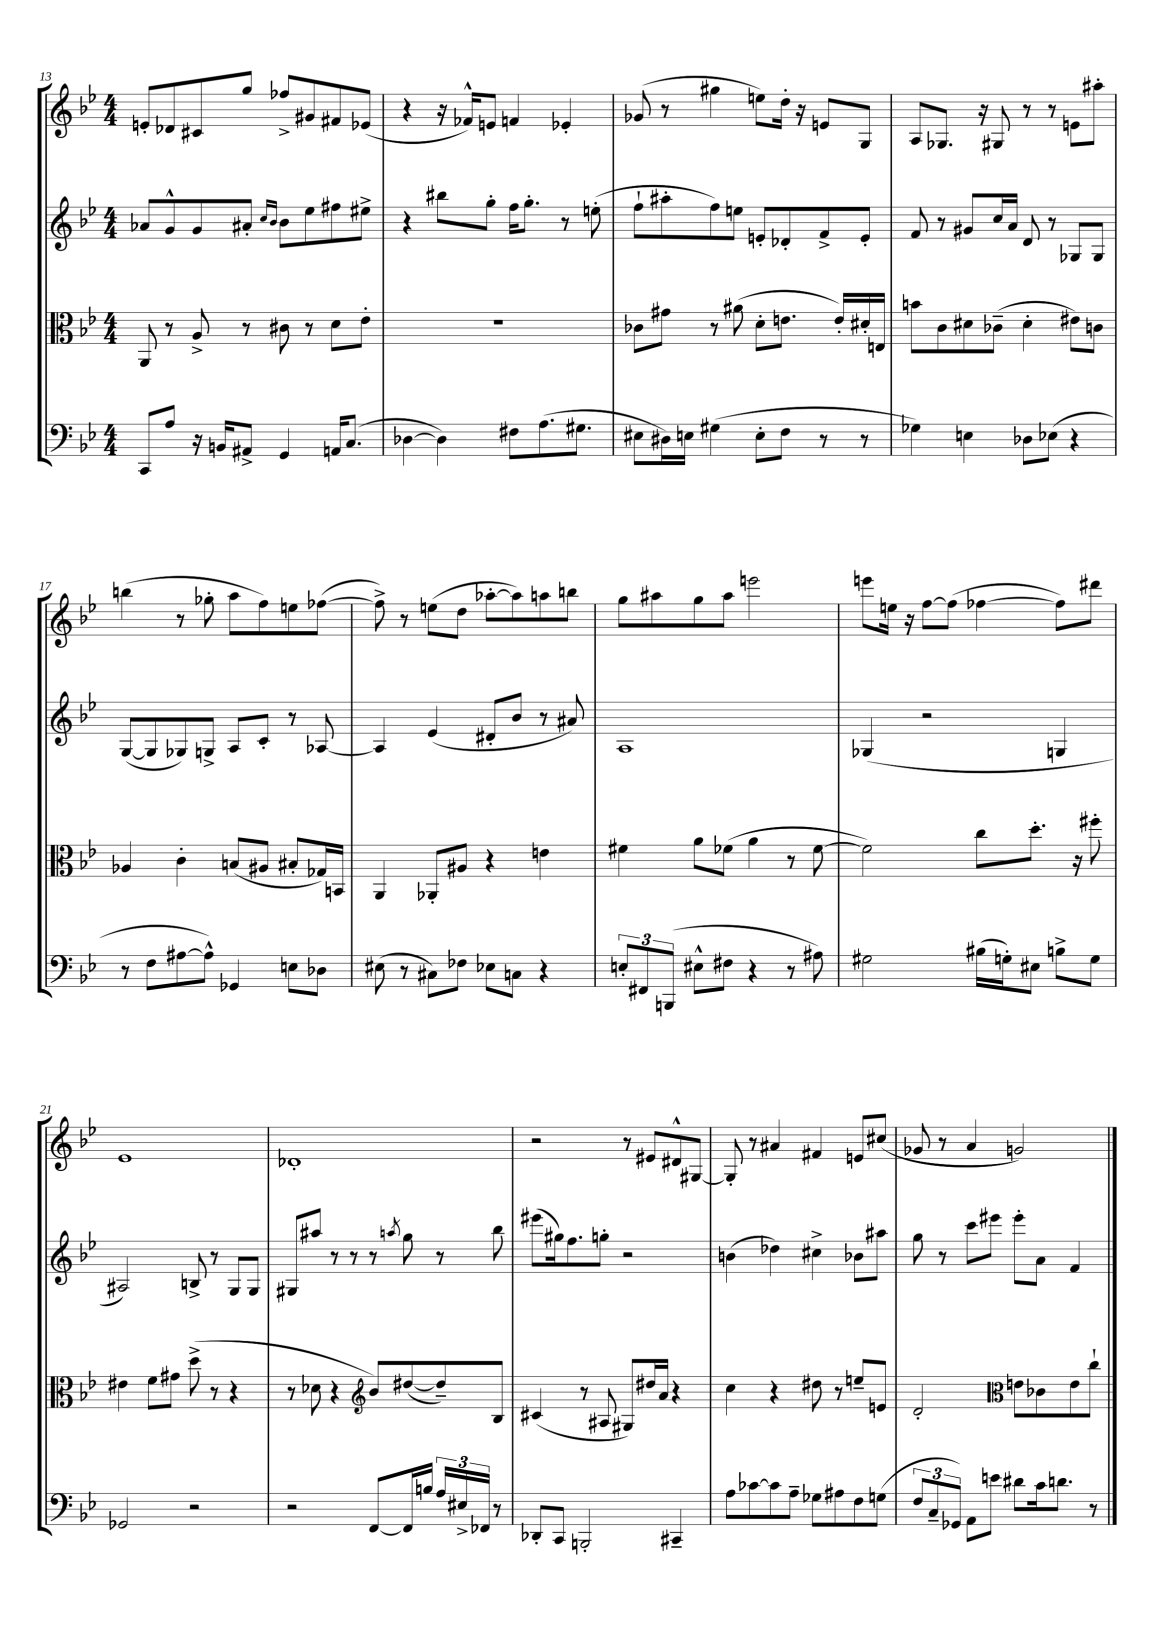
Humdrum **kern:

**kern	**kern	**kern	**kern
*staff4	*staff3	*staff2	*staff1
*clefF4	*clefC3	*clefG2	*clefG2
*k[b-e-]	*k[b-e-]	*k[b-e-]	*k[b-e-]
*M4/4	*M4/4	*M4/4	*M4/4
8CC	8AA	8a-	8e'
8A	8r	8g^^	8d-
16r	8A^	8g	8c#
16BB	.	.	.
8AA#^	8r	8a#'	8gg
.	.	16qqcc	.
.	.	16qqb-	.
4GG	8c#	8b-	8ff-^
.	8r	8ee-	8g#
16AA	8d	8ff#	8f#
(8.C	.	.	.
.	8e-'	8ee#^	(8e-
=	=	=	=
[4D-	1r	4r	4r
4D-])	.	8bb#	16r
.	.	.	16f-^^)
.	.	8gg'	8e
8F#	.	16ff	4f
.	.	8.gg'	.
(8.A	.	.	.
.	.	8r	4e-'
8.G#	.	.	.
.	.	(8ee'	.
=	=	=	=
8E#	8c-	8ff`	(8g-
16D#)	8g#	8aa#'	8r
16E	.	.	.
(4G#	8r	8ff)	4gg#
.	(8a#	8ee	.
8E'	8d'	8e'	8ee)
8F	8.e	8d-'	16dd'
.	.	.	16r
8r	.	8f^	8e
.	16e')	.	.
8r	16d#'	8e'	8G
.	16E	.	.
=	=	=	=
4G-)	8b	8f	8A
.	8c	8r	8.G-
4E	8d#	8g#	.
.	.	.	16r
.	(8c-~	16cc	8G#
.	.	16a	.
8D-	4d#'	8d	8r
(8E-	.	8r	8r
4r	8e#)	8G-	8e
.	8c	8G-	8aa#'
=	=	=	=
8r	4A-	([8G	(4bb
8F	.	8G]	.
[8A#	4c'	8G-)	8r
8A#^^])	.	8G^	8gg-'
4GG-	(8B	8A	8aa
.	8A#	8c'	8ff)
8E	8B#'	8r	8ee
8D-	16G-)	[8A-	([8ff-
.	16BB	.	.
=	=	=	=
(8E#	4AA	4A-]	8ff-^])
8r	.	.	8r
8C#)	8AA-'	(4e-	(8ee
8F-	8A#	.	8dd
8E-	4r	8d#'	[8aa-'
8C	.	8b-	8aa-])
4r	4e	8r	8aa
.	.	8a#)	8bb
=	=	=	=
12E'	4f#	1A	8gg
12FF#	.	.	.
.	.	.	8aa#
(12BBB	.	.	.
8E#^^	8a	.	8gg
8F#	(8f-	.	8aa#
4r	4a	.	2eee
8r	8r	.	.
8A#)	[8f-	.	.
=	=	=	=
2G#	2f-])	(4G-	8eee
.	.	.	16ee
.	.	.	16r
.	.	2r	[8ff
.	.	.	(8ff]
(16B#	8cc	.	[4ff-
16G')	.	.	.
8E#	8.dd'	.	.
8B^	.	4G	8ff-])
.	16r	.	.
8G	8ff#'	.	8ddd#
=	=	=	=
2GG-	4e#	2A#)	1e-
.	8f	.	.
.	8g#	.	.
2r	(8dd^	8B^	.
.	8r	8r	.
.	4r	8G	.
.	.	8G	.
=	=	=	=
2r	8r	8G#	1d-'
.	8d-	8aa#	.
.	4r	8r	.
.	.	8r	.
*	*clefG2	*	*
[8FF	8b-)	8r	.
.	.	8qaa	.
16FF]	([8dd#	8gg	.
16B	.	.	.
24A	8dd#~])	8r	.
24E#^	.	.	.
24FF-	.	.	.
8r	8B-	8bb-	.
=	=	=	=
8DD-'	(4c#	(8eee#	2r
8CC	.	16gg#)	.
.	.	8.ff	.
2BBB'	8r	.	.
.	8A#	8gg'	.
.	8G#)	2r	8r
.	16dd#	.	8e#
.	16a	.	.
4CC#~	4r	.	8d#^^
.	.	.	[8G#
=	=	=	=
8A	4cc	(4b	8G#']
[8c-	.	.	8r
8c-]	4r	4dd-)	4a#
8A~	.	.	.
8G-	8dd#	4cc#^	4f#
8A#	8r	.	.
8F	8ee~	8b-	8e
(8G	8e	8aa#	(8cc#
=	=	=	=
12F	2d'	8gg	8g-
12C~	.	.	.
.	.	8r	8r
12GG-)	.	.	.
8AA	.	8ccc	4a
8e	.	8eee#	.
*	*clefC3	*	*
8d#	8e	8eee#'	2g)
16c	8c-	8a	.
8.d	.	.	.
.	8e	4f	.
8r	8cc`	.	.
==	==	==	==
*-	*-	*-	*-
